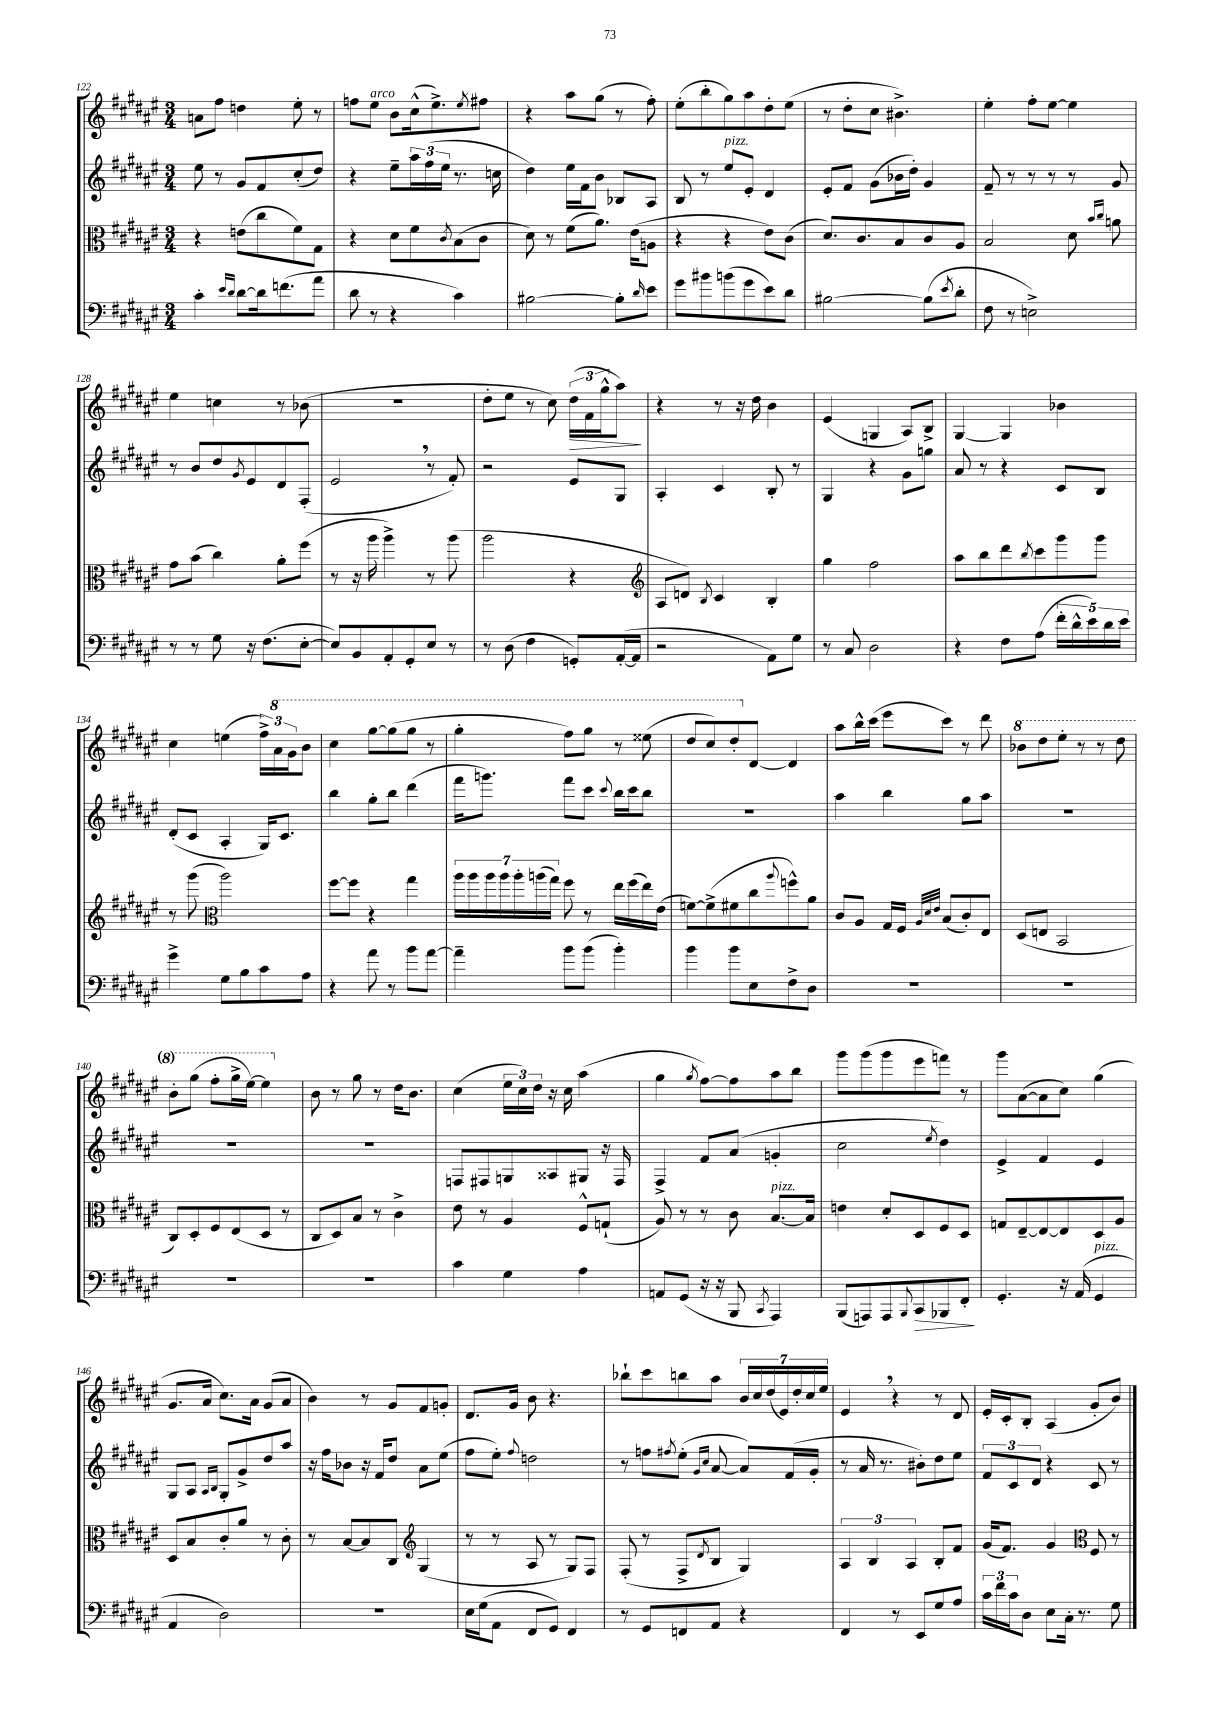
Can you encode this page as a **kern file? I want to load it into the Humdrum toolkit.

**kern	**dynam	**kern	**kern	**kern	**dynam
*part4	*part4	*part3	*part2	*part1	*part1
*staff4	*staff4	*staff3	*staff2	*staff1	*staff1
*clefF4	*	*clefC3	*clefG2	*clefG2	*
*k[f#c#g#d#a#e#]	*	*k[f#c#g#d#a#e#]	*k[f#c#g#d#a#e#]	*k[f#c#g#d#a#e#]	*
*M3/4	*	*M3/4	*M3/4	*M3/4	*
=122	=122	=122	=122	=122	=122
4c#'\	.	4r	8ee#\	8an\L	.
.	.	.	8r	8ff#\J	.
16qqe#/LL	.	.	.	.	.
16qqd#/JJ	.	.	.	.	.
[8d#\L	.	(8en\L	8g#/L	4ddn\	.
16d#\k]	.	8cc#\	8f#/	.	.
(8.fn\	.	.	.	.	.
.	.	8f#\)	(8cc#'/	8ee#'\	.
8a#\J	.	8G#\J	8dd#/J)	8r	.
=123	=123	=123	=123	=123	=123
8d#\	.	4r	4r	8ffn\L	.
!	!	!	!	!LO:TX:a:i:t=arco	!
8r	.	.	.	8ee#\J	.
4r	.	8d#\L	8ee#~\L	8b\L	.
.	.	8f#\	24aa#\L	(16cc#^^\k	.
.	.	.	(24ff#\	.	.
.	.	.	.	8.ee#^\)	.
.	.	.	24ee#\JJ	.	.
.	.	8qc#/	.	.	.
4c#\)	.	(8B\	8.r	.	.
.	.	.	.	8qee#/	.
.	.	8c#\J	.	8ff#X\J	.
.	.	.	16ccn\	.	.
=124	=124	=124	=124	=124	=124
[2B#X\	.	8d#\)	4dd#\)	4r	.
.	.	8r	.	.	.
.	.	(8f#\L	16ee#\LL	8aa#\L	.
.	.	.	16f#\J	.	.
.	.	8.a#\J)	8b\J	(8gg#\J	.
8B#'\L]	.	.	8B-X/L	8r	.
.	.	(16e#\KL	.	.	.
16qqd#/	.	.	.	.	.
8e#\J	.	8An\J	8A#/J	8ff#'\)	.
=125	=125	=125	=125	=125	=125
8g#\L	.	4r	8B/	(8ee#'\L	.
8b#X\	.	.	8r	8bb'\	.
!	!	!	!LO:TX:a:i:t=pizz.	!	!
(8bn\	.	4r	8ee#/L	8gg#\)	.
8g#\	.	.	8e#'/J	8aa#\	.
8e#\)	.	8e#\L)	4d#/	8dd#'\	.
8d#\J	.	(8c#\J	.	(8ee#\J	.
=126	=126	=126	=126	=126	=126
[2B#X\	.	8.d#/L)	8e#'/L	8r	.
.	.	.	8f#/J	8dd#'\L	.
.	.	8.c#/	.	.	.
.	.	.	(8g#\L	8cc#\J	.
.	.	8B/	16b-X\L	4.b#X^\)	.
.	.	.	16dd#'\JJ)	.	.
(8B#\L]	.	8c#/	4g#/	.	.
8qe#/	.	.	.	.	.
8d#'\J	.	8A#/J	.	.	.
=127	=127	=127	=127	=127	=127
8F#\	.	2B/	8f#~/	4ee#'\	.
8r	.	.	8r	.	.
2En^\)	.	.	8r	8ff#'\L	.
.	.	.	8r	[8ee#\J	.
.	.	8d#\	8r	4ee#\]	.
.	.	16qqb/LL	.	.	.
.	.	16qqcc#/JJ	.	.	.
.	.	8an\	8g#/	.	.
!!LO:LB:g=z
=128	=128	=128	=128	=128	=128
8r	.	8g#\L	8r	4ee#\	.
8r	.	(8b\J	8b/L	.	.
8G#\	.	4cc#\)	8dd#/	4ccn\	.
.	.	.	8qg#/	.	.
16r	.	.	8e#/	.	.
(8.F#\L	.	.	.	.	.
.	.	8a#'\L	8d#/	8r	.
[8E#'\J	.	(8ff#\J	(8F#'/J	(8b-X\	.
=129	=129	=129	=129	=129	=129
8E#/L])	.	8r	2e#,/	2.r	.
8BB/	.	16r	.	.	.
.	.	16aa#\	.	.	.
8AA#'/	.	4aa#^\)	.	.	.
8GG#'/	.	.	.	.	.
8E#/J	.	8r	8r	.	.
8r	.	(8aa#\	8f#'/)	.	.
=130	=130	=130	=130	=130	=130
8r	.	2aa#\	2r	8dd#'\L	.
(8D#\	.	.	.	8ee#\J	.
4F#\	.	.	.	8r	.
.	.	.	.	8cc#\)	.
!	!	!	!	!	!LO:HP:b
8GGn'/L)	.	4r	8e#/L	(24dd#\LL	>
.	.	.	.	24f#\	.
.	.	.	.	24gg#^^\J	.
([16AA#'/L	.	.	8G#/J	8aa#\J)	.
16AA#/JJ]	.	.	.	.	.
.	.	.	.	.	]
=131	=131	=131	=131	=131	=131
*	*	*clefG2	*	*	*
2r	.	8A#/L	4A#'/	4r	.
.	.	8dn/J)	.	.	.
.	.	8qB/	.	.	.
.	.	4c#/	4c#/	8r	.
.	.	.	.	16r	.
.	.	.	.	16dd#\	.
8AA#\L)	.	4B'/	8B'/	4b\	.
8G#\J	.	.	8r	.	.
=132	=132	=132	=132	=132	=132
8r	.	4gg#\	4G#/	(4e#/	.
8C#/	.	.	.	.	.
2D#\	.	2ff#\	4r	4Gn/	.
.	.	.	8g#\L	8A#/L)	.
.	.	.	8ggn\J	8B^/J	.
=133	=133	=133	=133	=133	=133
4r	.	8aa#\L	8a#/	[4G#/	.
.	.	8bb\	8r	.	.
8F#\L	.	8ddd#\	4r	4G#/]	.
.	.	8qbb/	.	.	.
(8A#\J	.	8ccc#\	.	.	.
20f#'\LL	.	8ggg#\	8c#/L	4b-X\	.
20d#^^\	.	.	.	.	.
20e#\)	.	.	.	.	.
.	.	8ggg#\J	8B/J	.	.
20d#\	.	.	.	.	.
20e#\JJ	.	.	.	.	.
!!LO:LB:g=z
=134	=134	=134	=134	=134	=134
4g#^\	.	8r	(8d#'/L	4cc#\	.
.	.	(8ggg#\	8c#/J	.	.
*	*	*clefC3	*	*	*
8G#\L	.	2aa#\)	4A#'/	(4een\	.
8B\	.	.	.	.	.
8c#\	.	.	16G#/KL)	24ff#^\LL)	.
*	*	*	*	*8va	*
.	.	.	.	24aa#\	.
.	.	.	8.c#/J	.	.
.	.	.	.	24gg#\J	.
8A#\J	.	.	.	8bb\J	.
=135	=135	=135	=135	=135	=135
4r	.	[8ff#\L	4bb\	4ccc#\	.
.	.	8ff#\J]	.	.	.
8a#\	.	4r	8gg#'\L	[8ggg#\L	.
8r	.	.	8bb\J	(8ggg#\]	.
8b\L	.	4gg#\	(4ddd#\	8ggg#\J	.
[8a#\J	.	.	.	8r	.
=136	=136	=136	=136	=136	=136
4a#~\]	.	28aa#\LL	16fff#\KL	4ggg#'\	.
.	.	28aa#\	.	.	.
.	.	.	8.gggn\J)	.	.
.	.	28aa#\	.	.	.
.	.	28aa#\	.	.	.
.	.	28aa#'\	.	.	.
.	.	(28aan\	.	.	.
.	.	28gg#\JJ)	.	.	.
8b\L	.	8ff#\	8fff#\L	8fff#\L)	.
(8b\J	.	8r	8ccc#\J	8ggg#\J	.
.	.	.	8qqccc#/	.	.
4b'\)	.	16ee#\LL	16bb\LL	8r	.
.	.	(16ff#\	16ccc#\J	.	.
.	.	16ee#\)	8bb\J	(8eee##X\	.
.	.	(16e#\JJ	.	.	.
=137	=137	=137	=137	=137	=137
4b\	.	[8fn\L)	2.r	8ddd#/L	.
.	.	(8f^\]	.	8ccc#/)	.
8b\L	.	8f#X\	.	8ddd#'/	.
*	*	*	*	*X8va	*
8E#\	.	8cc#\	.	[8d#/J	.
.	.	8qqaa#/	.	.	.
8F#^\	.	8ffn^^\)	.	4d#/]	.
8D#\J	.	8a#\J	.	.	.
=138	=138	=138	=138	=138	=138
2.r	.	8c#/L	4aa#\	8aa#\L	.
.	.	8A#/J	.	16bb^^\L	.
.	.	.	.	(16ccc#\JJ	.
.	.	16G#/LL	4bb\	8eee#\L	.
.	.	16F#/JJ	.	.	.
.	.	32qqA#/LLL	.	.	.
.	.	32qqd#/	.	.	.
.	.	32qqe#/JJJ	.	.	.
.	.	(8B/L	.	8ccc#\J)	.
.	.	8c#'/)	8gg#\L	8r	.
.	.	8E#/J	8aa#\J	8ddd#\	.
=139	=139	=139	=139	=139	=139
*	*	*	*	*8va	*
2.r	.	(8D#/L	2.r	8bb-X\L	.
.	.	8En/J	.	8ddd#\	.
.	.	2BB/	.	8eee#'\J	.
.	.	.	.	8r	.
.	.	.	.	8r	.
.	.	.	.	8ddd#\	.
!!LO:LB:g=z
=140	=140	=140	=140	=140	=140
2.r	.	8C#/L)	2.r	8bb'\L	.
.	.	8D#'/	.	(8ggg#\J	.
.	.	8F#/	.	8fff#'\L	.
.	.	(8E#/	.	16ggg#^\L	.
.	.	.	.	[16eee#\JJ)	.
.	.	8D#/J	.	4eee#\]	.
.	.	8r	.	.	.
=141	=141	=141	=141	=141	=141
*	*	*	*	*X8va	*
2.r	.	8C#/L	2.r	8b\	.
.	.	8D#/)	.	8r	.
.	.	8B/J	.	8gg#\	.
.	.	8r	.	8r	.
.	.	4c#^\	.	16dd#\KL	.
.	.	.	.	8.b\J	.
=142	=142	=142	=142	=142	=142
4c#\	.	8e#\	8Fn/L	(4cc#\	.
.	.	8r	8F#X/	.	.
4G#\	.	4A#/	8Gn/	24ee#\LL	.
.	.	.	.	24cc#\)	.
.	.	.	.	24dd#\JJ	.
.	.	.	8A##X/	16r	.
.	.	.	.	16cc#\	.
4A#\	.	8F#^^/L	8G#X/J	(4aa#\	.
.	.	(8Gn`/J	16r	.	.
.	.	.	16F#/	.	.
=143	=143	=143	=143	=143	=143
8AAn/L	.	8A#/)	4F#^/	4gg#\	.
(8GG#/J	.	8r	.	.	.
.	.	.	.	8qgg#/	.
16r	.	8r	8f#/L	[8ff#\L)	.
16r	.	.	.	.	.
8BBB/	.	8c#\	(8a#/J	8ff#\]	.
8qCC#/	.	.	.	.	.
!	!	!LO:TX:a:i:t=pizz.	!	!	!
4AAA#/)	.	[8.B/L	4gn'/	8aa#\	.
.	.	.	.	8bb\J	.
.	.	16B/Jk]	.	.	.
=144	=144	=144	=144	=144	=144
(8BBB/L	.	4en\	2cc#\	8ggg#\L	.
8AAAn/)	.	.	.	(8ggg#\	.
8AAA/	.	8d#'/L	.	8ggg#\	.
8qqBBB/	.	.	.	.	.
!	!LO:HP:b	!	!	!	!
8CC#/	>	8D#/	.	8eee#\	.
.	.	.	8qee#/	.	.
8BBB-X/	.	8F#/	4dd#\)	8fffn\J)	.
8FF#'/J	.	8D#/J	.	8r	.
.	]	.	.	.	.
=145	=145	=145	=145	=145	=145
4.GG#'/	.	8Gn/L	4e#^/	8ggg#\L	.
.	.	[8E#~/	.	([8a#\	.
.	.	8E#/_	4f#/	8a#\]	.
16r	.	8E#/]	.	8cc#\J)	.
(16AA#/	.	.	.	.	.
!LO:TX:a:i:t=pizz.	!	!	!	!	!
4GG#/	.	8D#/	4e#/	(4gg#\	.
.	.	8A#/J	.	.	.
!!LO:LB:g=z
=146	=146	=146	=146	=146	=146
4AA#/	.	8D#/L	8G#/L	8.g#/L	.
.	.	8B/	8A#/J	.	.
.	.	.	.	16a#/Jk	.
.	.	.	16qqA#/LL	.	.
.	.	.	16qqB/JJ	.	.
2D#\)	.	8c#'/	8G#'/L	8.cc#\L)	.
.	.	8a#/J	8g#^/	.	.
.	.	.	.	16a#\Jk	.
.	.	8r	8dd#/	(8g#/L	.
.	.	8c#'\	8aa#/J	8a#/J	.
=147	=147	=147	=147	=147	=147
2.r	.	8r	16r	4b\)	.
.	.	.	16ff#\KL	.	.
.	.	[8B/L	8b-X\J	.	.
.	.	8B/]	16r	8r	.
.	.	.	16f#/KL	.	.
.	.	8C#/J	8dd#/J	8g#/L	.
*	*	*clefG2	*	*	*
.	.	(4G#/	8a#\L	8f#/	.
.	.	.	(8ee#\J	8gn'/J	.
=148	=148	=148	=148	=148	=148
16E#\LL	.	8r	8ff#\L	8.d#/L	.
(16G#\J	.	.	.	.	.
8AA#\J	.	8r	8ee#'\J)	.	.
.	.	.	.	16g#/Jk	.
.	.	.	8qqff#/	.	.
8FF#/L	.	8A#/	2ddn\	8b\	.
8GG#/J)	.	8r	.	4.r	.
4FF#/	.	8G#/L)	.	.	.
.	.	8F#/J	.	.	.
=149	=149	=149	=149	=149	=149
8r	.	(8F#'/	8r	8bb-X`\L	.
8GG#/L	.	8r	8ffn\L	8ccc#\	.
.	.	.	8qff#X/	.	.
8FFn/	.	8F#^/L	(8ee#'\J	8bbn\	.
.	.	.	16qqg#/LL	.	.
.	.	8qd#/	16qqcc#/JJ	.	.
8AA#/J	.	8B/J	[8a#/	8aa#\J	.
4r	.	4G#/)	8a#/L])	28b/LL	.
.	.	.	.	28cc#/	.
.	.	.	.	(28dd#/	.
.	.	.	.	28e#/)	.
.	.	.	(16f#/L	.	.
.	.	.	.	28dd#'/	.
.	.	.	.	28cc#/	.
.	.	.	16g#'/JJ	.	.
.	.	.	.	28ee#/JJ	.
=150	=150	=150	=150	=150	=150
4FF#/	.	6A#/	8r	4e#,/	.
.	.	.	16a#/	.	.
.	.	6B/	.	.	.
.	.	.	8.r	.	.
8r	.	.	.	4r	.
.	.	6A#/	.	.	.
8EE#/L	.	.	8b#X'\L)	.	.
8G#/	.	8B'/L	8dd#\	8r	.
8A#/J	.	8f#/J	8ee#\J	8d#/	.
=151	=151	=151	=151	=151	=151
24c#\LL	.	(16g#/KL	12f#/L	16e#'/LL	.
24f#\	.	.	.	.	.
.	.	8.f#/J)	.	16c#'/J	.
24c#\J	.	.	12c#/	.	.
8D#\J	.	.	.	8B'/J	.
.	.	.	12d#/J	.	.
8E#\L	.	4g#/	4r	(4A#/	.
16C#'\Jk	.	.	.	.	.
8.r	.	.	.	.	.
*	*	*clefC3	*	*	*
.	.	8F#/	8c#/	8g#'/L	.
8G#\	.	8r	8r	8b/J)	.
==	==	==	==	==	==
*-	*-	*-	*-	*-	*-
